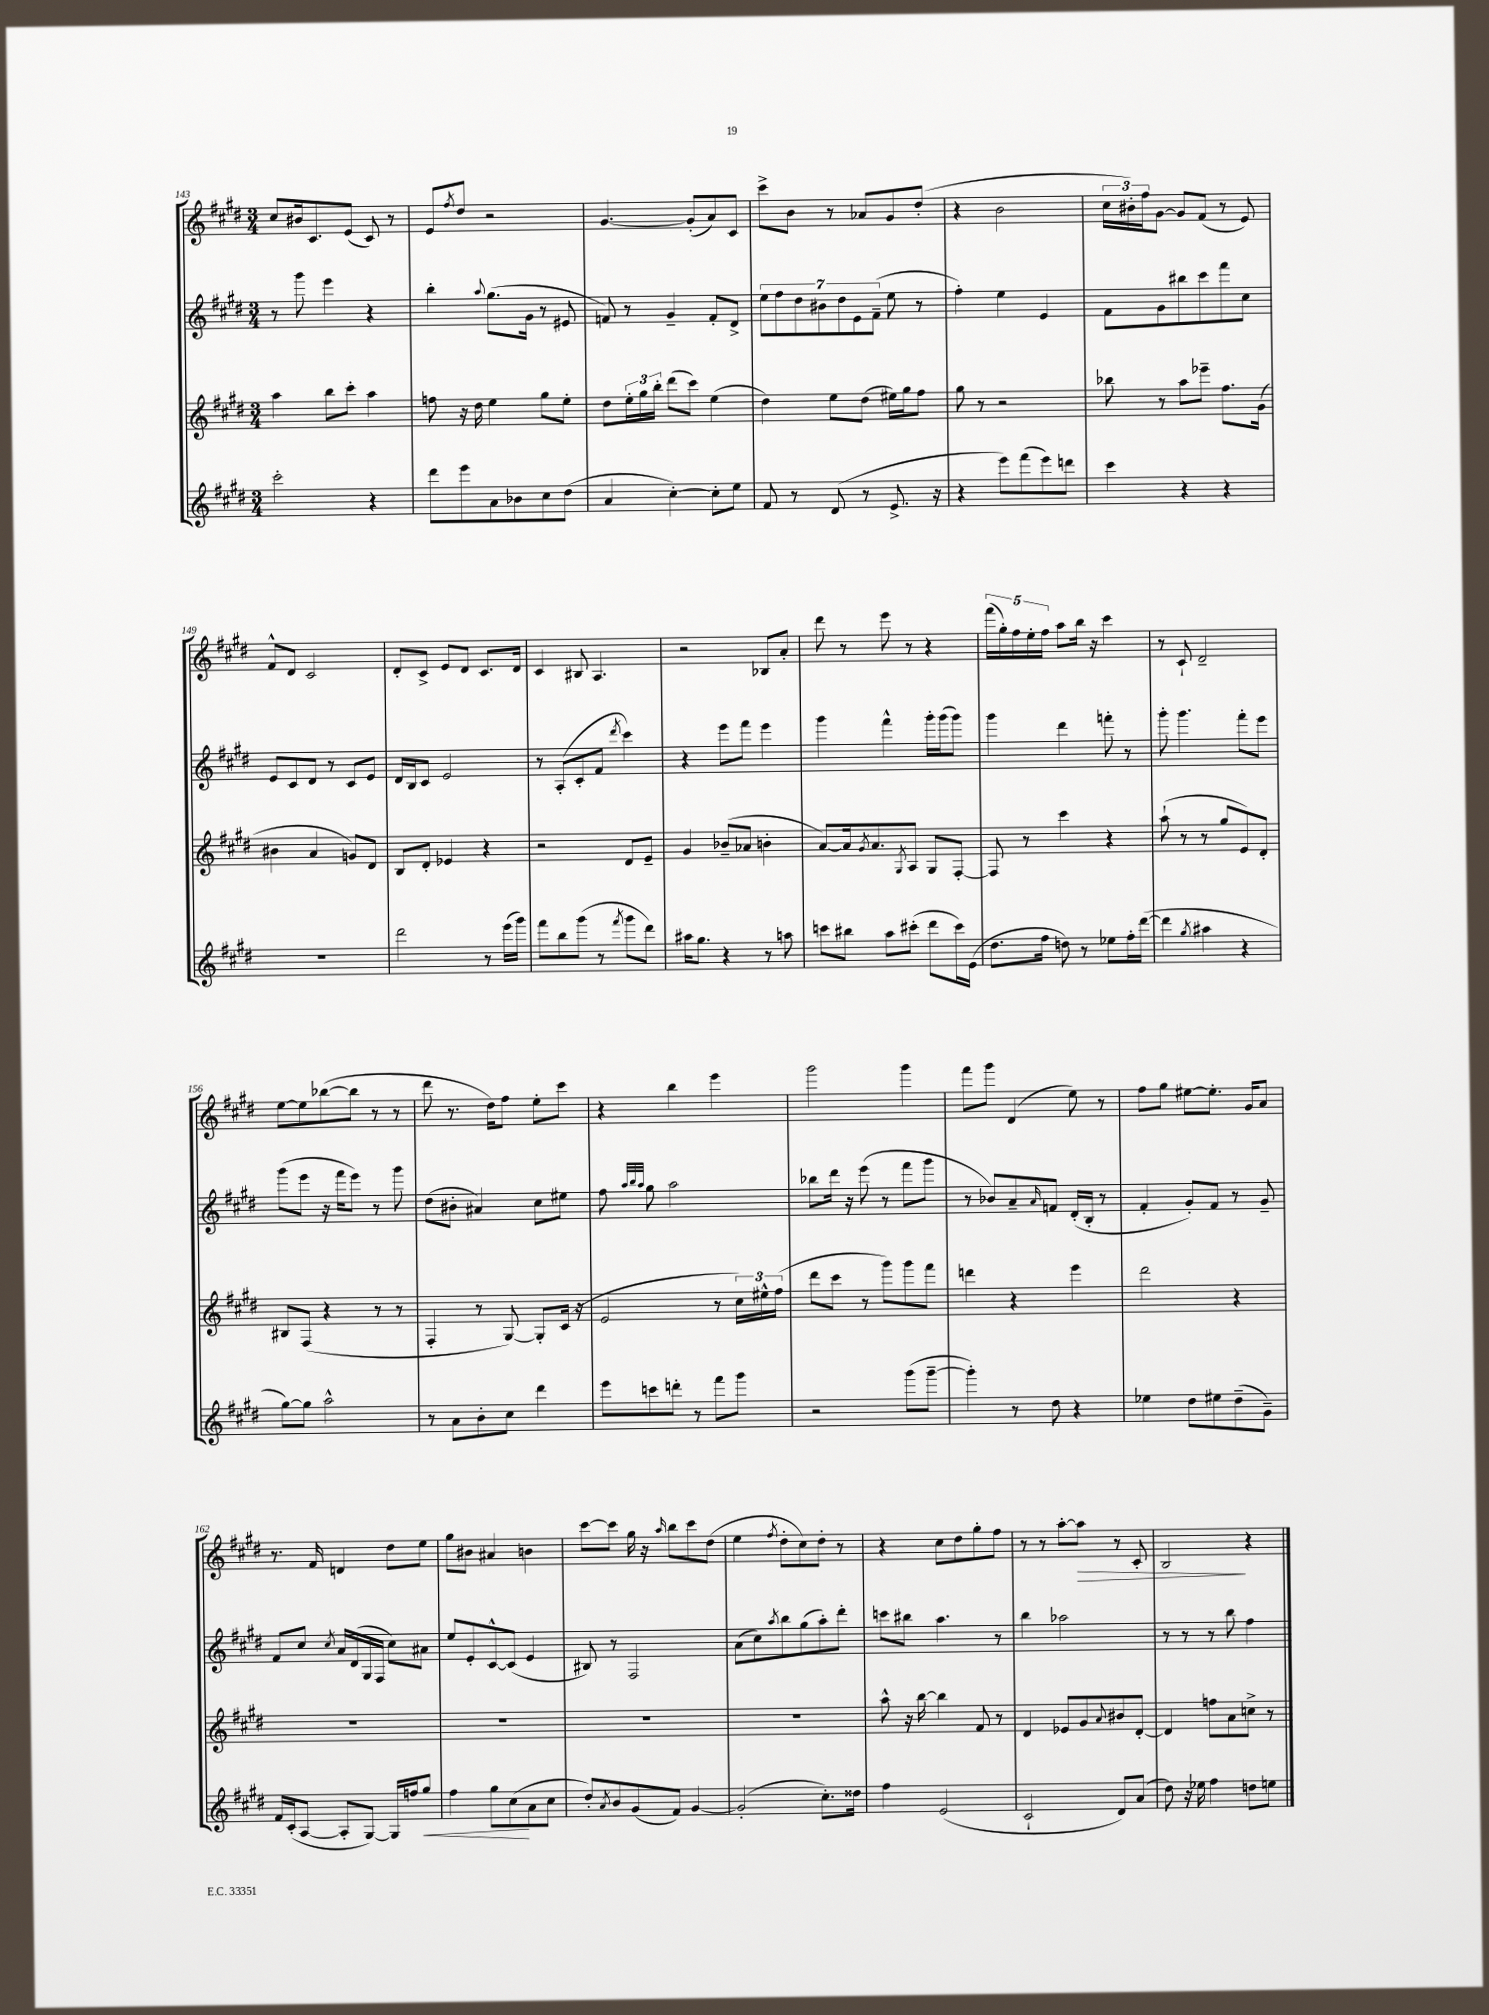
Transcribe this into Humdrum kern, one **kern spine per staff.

**kern	**kern	**kern	**kern
*staff4	*staff3	*staff2	*staff1
*clefG2	*clefG2	*clefG2	*clefG2
*k[f#c#g#d#]	*k[f#c#g#d#]	*k[f#c#g#d#]	*k[f#c#g#d#]
*M3/4	*M3/4	*M3/4	*M3/4
2ccc#'	4aa	8r	8cc#
.	.	8ggg#	16b#
.	.	.	8.c#
.	8bb	4eee	.
.	8ccc#'	.	(8e
4r	4aa	4r	8c#)
.	.	.	8r
=	=	=	=
8ddd#	8ff	4bb'	8e
.	.	.	8qff#
8eee	16r	.	8dd#
.	16dd#	.	.
.	.	8qqaa	.
8a	4ee	(8.gg#	2r
8b-	.	.	.
.	.	16g#	.
8cc#	8gg#	8r	.
(8dd#	8ee'	8e#	.
=	=	=	=
4a	8dd#	8f)	[4.g#
.	24ee'	8r	.
.	24gg#	.	.
.	24bb'	.	.
[4cc#')	(8ddd#	4g#~	.
.	8ccc#)	.	(8g#']
8cc#']	(4ee	8f'	8a)
8ee	.	8d#^	8c#
=	=	=	=
8f#	4dd#)	14ee	8ccc#^
.	.	14ff#	.
8r	.	.	8b
.	.	14dd#	.
.	.	14b#	.
(8d#	8ee	.	8r
.	.	14dd#	.
.	.	14e	.
8r	(8dd#	.	8a-
.	.	(14f#~	.
8.e^	16ee#)	8ee	8g#
.	16gg#	.	.
.	8ff#	8r	(8dd#'
16r	.	.	.
=	=	=	=
4r	8gg#	4ff#')	4r
.	8r	.	.
8eee)	2r	4ee	2b
(8fff#	.	.	.
8eee)	.	4e	.
8ddd	.	.	.
=	=	=	=
4ccc#	8bb-	8f#	24cc#
.	.	.	24b#')
.	.	.	24ff#
.	8r	8g#	[8g#
4r	8aa	8bb#	8g#]
.	8eee-~	8ccc#	(8f#
4r	8.ff#	8fff#	8r
.	.	8cc#	8e)
.	(16g#	.	.
=	=	=	=
2.r	4b#	8e	8f#^^
.	.	8c#	8d#
.	4a	8d#	2c#
.	.	8r	.
.	8g)	8c#	.
.	8d#	8e	.
=	=	=	=
2ddd#	8B	16d#	8d#'
.	.	16B	.
.	8d#'	8c#	8c#^
.	4e-	2e	8e
.	.	.	8d#
8r	4r	.	8.c#
(16eee	.	.	.
16ggg#)	.	.	16d#
=	=	=	=
8fff#	2r	8r	4c#
8bb	.	(8A'	.
(8ggg#	.	8c#'	8B#
8r	.	8f#	4.A
8qfff#	.	8qddd#	.
8ggg#	8d#	4ccc#)	.
8ddd#)	8e~	.	.
=	=	=	=
16aa#	4g#	4r	2r
8.gg#	.	.	.
4r	(8b-~	8eee	.
.	8a-	8fff#	.
8r	4b'	4eee	8B-
8aa	.	.	8a'
=	=	=	=
8ccc	[8a)	4ggg#	8ddd#
8bb#	16a]	.	8r
.	8qg#	.	.
.	8.a	.	.
8aa	.	4fff#^^	8eee
.	8qG#	.	.
(8ccc#'	8A	.	8r
8ddd#	8G#	16ggg#'	4r
.	.	(16ggg#	.
16ccc#)	[8F#'	8ggg#)	.
(16e	.	.	.
=	=	=	=
8.dd#	8F#]	4ggg#	(20fff#
.	.	.	20gg#')
.	.	.	20ff#
.	8r	.	.
.	.	.	20ee'
16ff#	.	.	.
.	.	.	20ff#
8dd)	4ccc#	4ddd#	8aa
8r	.	.	16bb
.	.	.	16r
8ee-	4r	8fff'	4ccc#
16ff#'	.	8r	.
([16ddd#	.	.	.
=	=	=	=
4ddd#]	(8aa`	8ggg#'	8r
.	8r	4.ggg#	8c#`
8qgg#	.	.	.
4aa#	8r	.	2d#~
.	8gg#	.	.
4r	8e)	8fff#'	.
.	8d#'	8eee	.
=	=	=	=
[8gg#)	8B#	(8ggg#	[8ee
8gg#]	(8F#	8eee	8ee]
2aa^^	4r	16r	([8bb-
.	.	16fff#	.
.	.	8eee)	8bb-]
.	8r	8r	8r
.	8r	8ggg#	8r
=	=	=	=
8r	4F#'	(8dd#	8ddd#
8a	.	8b#'	8.r
8b'	8r	4a#)	.
.	.	.	16dd#)
8cc#	[8G#)	.	8ff#
4ddd#	8G#']	8cc#	8ee'
.	(16c#	8ee#	8ccc#
.	16r	.	.
=	=	=	=
8eee	2e	8ff#	4r
.	.	32qqaa	.
.	.	32qqbb	.
.	.	32qqaa	.
8ccc	.	8gg#	.
8ddd'	.	2aa	4bb
8r	.	.	.
8fff#	8r	.	4eee
8ggg#	24cc#)	.	.
.	24ee#^^	.	.
.	(24ff#	.	.
=	=	=	=
2r	8ddd#	8bb-	2ggg#
.	8ccc#	16ddd#	.
.	.	16r	.
.	8r	(8eee	.
.	8ggg#)	8r	.
(8ggg#	8ggg#	8fff#	4ggg#
[8ggg#~	8fff#	8ggg#	.
=	=	=	=
4ggg#'])	4ddd	8r	8fff#
.	.	8b-)	8ggg#
8r	4r	8a~	(4d#
.	.	16qqa	.
8dd#	.	8f	.
4r	4eee	(16d#'	8ee)
.	.	16B'	.
.	.	8r	8r
=	=	=	=
4ee-	2ddd#	4f#'	8ff#
.	.	.	8gg#
8dd#	.	8g#')	[8ee#
8ee#	.	8f#	8.ee#']
(8dd#~	4r	8r	.
.	.	.	16g#
8g#~)	.	8g#~	8a
=	=	=	=
16f#	2.r	8f#	8.r
(16c#'	.	.	.
[8A	.	8cc#	.
.	.	.	16f#
.	.	8qcc#	.
8A']	.	16a	4d
.	.	(16d#	.
[8G#)	.	16G#	.
.	.	16F#	.
16G#]	.	8cc#)	8dd#
16ff	.	.	.
8gg#	.	8a#	8ee
=	=	=	=
4ff#	2.r	8ee	8gg#
.	.	8e'	8b#
8gg#	.	[8c#^^	4a#
(8cc#	.	(8c#]	.
8a	.	4e	4b
8cc#	.	.	.
=	=	=	=
8dd#')	2.r	8B#)	[8ccc#
8qa	.	.	.
8b	.	8r	8ccc#]
(8g#	.	2F#	16gg#
.	.	.	16r
.	.	.	16qqaa
8f#)	.	.	8bb
[4g#	.	.	8ccc#
.	.	.	(8dd#
=	=	=	=
(2g#']	2.r	(8a	4ee
.	.	8cc#)	.
.	.	8qaa	8qff#
.	.	8bb	8dd#'
.	.	(8gg#	8cc#)
8.cc#')	.	8aa')	8dd#'
.	.	8ddd#'	8r
16dd##	.	.	.
=	=	=	=
4ff#	8aa^^	8ccc	4r
.	16r	8bb#	.
.	[16bb	.	.
(2e	4bb]	4.aa	8cc#
.	.	.	8dd#
.	8f#	.	8gg#'
.	8r	8r	8ff#
=	=	=	=
2c#`	4d#	4bb	8r
.	.	.	8r
.	8e-	2aa-	[8aa'
.	8g#	.	8aa]
.	8qqa	.	.
8d#)	8b#	.	8r
(8a	[8d#'	.	8c#'
=	=	=	=
8dd#)	4d#]	8r	2B
16r	.	8r	.
16ee-	.	.	.
4ff#	8ff	8r	.
.	8a	8bb	.
8dd	8cc^	4ff#	4r
8ee	8r	.	.
==	==	==	==
*-	*-	*-	*-
